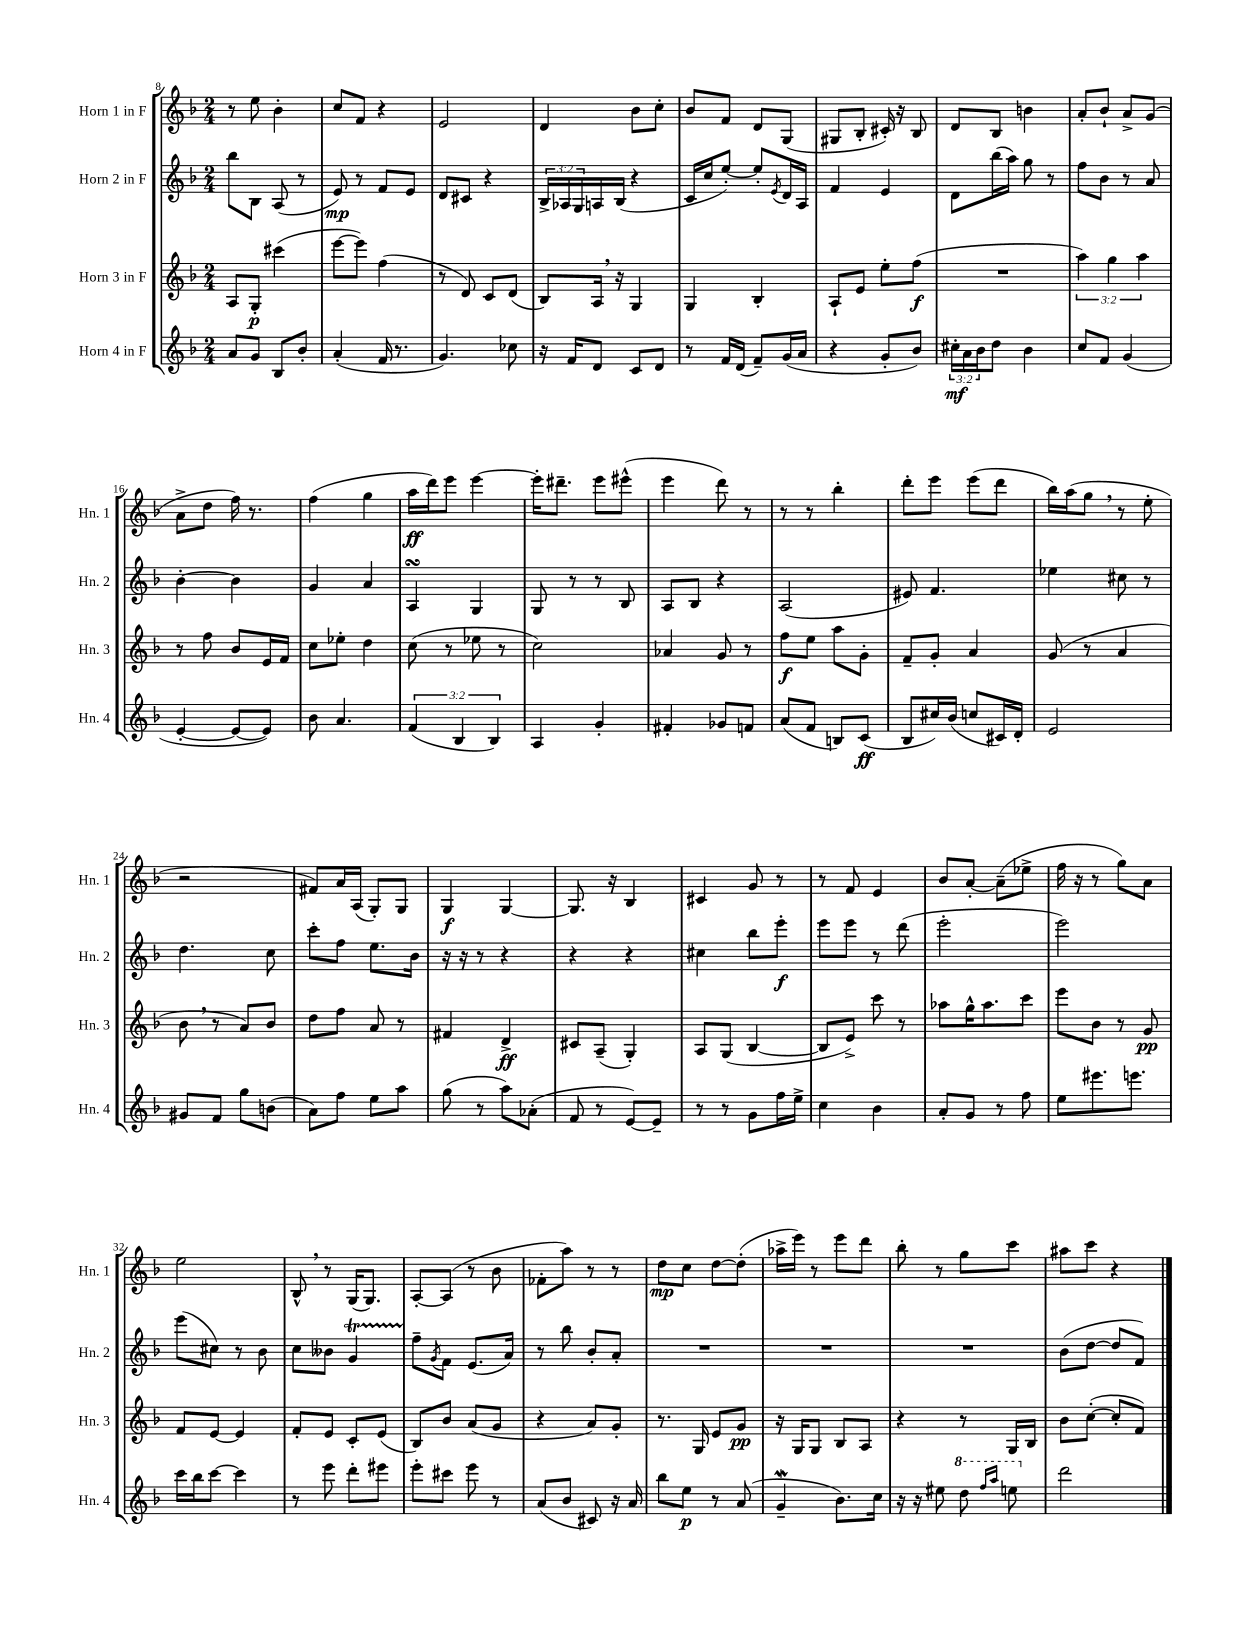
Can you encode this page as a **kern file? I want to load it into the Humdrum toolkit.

**kern	**kern	**kern	**kern
*staff4	*staff3	*staff2	*staff1
*clefG2	*clefG2	*clefG2	*clefG2
*k[b-]	*k[b-]	*k[b-]	*k[b-]
*M2/4	*M2/4	*M2/4	*M2/4
8a	8A	8bb-	8r
8g	8G'	8B-	8ee
8B-	(4ccc#	(8A	4b-'
8b-'	.	8r	.
=	=	=	=
(4a'	[8eee	8e)	8cc
.	8eee])	8r	8f
16f	(4ff	8f	4r
8.r	.	.	.
.	.	8e	.
=	=	=	=
4.g)	8r	8d	2e
.	8d)	8c#	.
.	8c	4r	.
8cc-	(8d	.	.
=	=	=	=
16r	8B-)	24B-^	4d
.	.	24A-	.
16f	.	.	.
.	.	24G	.
8d	16A	16A	.
.	16r	(16B-	.
8c	4G	4r	8b-
8d	.	.	8cc'
=	=	=	=
8r	4G	16c	8b-
.	.	16cc	.
16f	.	[8ee')	8f
(16d	.	.	.
8f~)	4B-'	8ee']	8d
.	.	8qe	.
(16g	.	16d	(8G
16a	.	16A	.
=	=	=	=
4r	8A`	4f	8G#
.	8e	.	8B-'
8g'	8ee'	4e	16c#')
.	.	.	16r
8b-)	(8ff	.	8B-
=	=	=	=
24cc#'	2r	8d	8d
24a	.	.	.
24b-	.	.	.
8dd	.	(16bb-	8B-
.	.	16aa)	.
4b-	.	8gg	4b
.	.	8r	.
=	=	=	=
8cc	6aa)	8ff	8a'
8f	.	8b-	8b-`
.	6gg	.	.
(4g	.	8r	8a^
.	6aa	.	.
.	.	8a	(8g
=	=	=	=
[4e'	8r	[4b-'	8a^
.	8ff	.	8dd
8e_	8b-	4b-]	16ff)
.	.	.	8.r
8e])	16e	.	.
.	16f	.	.
=	=	=	=
8b-	8cc	4g	(4ff
4.a	8ee-'	.	.
.	4dd	4a	4gg
=	=	=	=
(6f	(8cc	4A	16aa
.	.	.	16ddd)
.	8r	.	8eee
6B-	.	.	.
.	8ee-	4G	[4eee
6B-)	.	.	.
.	8r	.	.
=	=	=	=
4A	2cc)	8G	16eee']
.	.	.	8.ddd#~
.	.	8r	.
4g'	.	8r	8eee
.	.	8B-	(8eee#^^
=	=	=	=
4f#'	4a-	8A	4eee
.	.	8B-	.
8g-	8g	4r	8ddd)
8f	8r	.	8r
=	=	=	=
(8a	8ff	(2A	8r
8f	8ee	.	8r
8B)	8aa	.	4bb-'
(8c	8g'	.	.
=	=	=	=
8B-	8f~	8e#)	8ddd'
16cc#)	8g'	4.f	8eee
(16b-	.	.	.
8cc	4a	.	(8eee
16c#)	.	.	8ddd
16d'	.	.	.
=	=	=	=
2e	(8g	4ee-	16bb-)
.	.	.	(16aa
.	8r	.	8gg
.	4a	8cc#	8r
.	.	8r	8ee'
=	=	=	=
8g#	8b-	4.dd	2r
8f	8r	.	.
8gg	8a)	.	.
(8b	8b-	8cc	.
=	=	=	=
8a)	8dd	8ccc'	8f#)
8ff	8ff	8ff	16a
.	.	.	(16A
8ee	8a	8.ee	8G')
8aa	8r	.	8G
.	.	16b-	.
=	=	=	=
(8gg	4f#	16r	4G
.	.	16r	.
8r	.	8r	.
8aa)	4d^	4r	[4G
(8a-'	.	.	.
=	=	=	=
8f	8c#	4r	8.G]
8r	(8A~	.	.
.	.	.	16r
[8e)	4G')	4r	4B-
8e~]	.	.	.
=	=	=	=
8r	8A	4cc#	4c#
8r	(8G	.	.
8g	[4B-	8bb-	8g
16ff	.	8eee'	8r
16ee^	.	.	.
=	=	=	=
4cc	8B-]	8eee	8r
.	8e^)	8eee	8f
4b-	8ccc	8r	4e
.	8r	(8ddd	.
=	=	=	=
8a'	8aa-	2eee'	8b-
8g	16gg^^	.	[8a'
.	8.aa-	.	.
8r	.	.	(8a~]
8ff	8ccc	.	8ee-^
=	=	=	=
8ee	8eee	2eee)	16ff
.	.	.	16r
8.eee#	8b-	.	8r
.	8r	.	8gg)
8.eee	.	.	.
.	8g	.	8a
=	=	=	=
16ccc	8f	(8eee	2ee
16bb-	.	.	.
[8ccc	[8e	8cc#)	.
4ccc]	4e]	8r	.
.	.	8b-	.
=	=	=	=
8r	8f'	8cc	8B-^^
8eee	8e	8b--	8r
8ddd'	8c'	4g	(16G
.	.	.	8.G)
8eee#	(8e	.	.
=	=	=	=
8eee'	8B-)	8ff~	[8A'
.	.	8qg	.
8ccc#	8b-	8f	(8A]
8eee	(8a	(8.e	8r
8r	8g	.	8b-
.	.	16a)	.
=	=	=	=
(8a	4r	8r	8f-'
8b-	.	8bb-	8aa)
8c#)	8a)	8b-'	8r
16r	8g'	8a'	8r
16a	.	.	.
=	=	=	=
8bb-	8.r	2r	8dd
8ee	.	.	8cc
.	16G	.	.
8r	8e	.	[8dd
(8a	8g	.	(8dd']
=	=	=	=
4g~	16r	2r	16aa-^
.	16G	.	16eee)
.	8G	.	8r
8.b-)	8B-	.	8eee
.	8A	.	8ddd
16cc	.	.	.
=	=	=	=
16r	4r	2r	8bb-'
16r	.	.	.
8ee#	.	.	8r
8ddd	8r	.	8gg
16qqfff	.	.	.
16qqaaa	.	.	.
8eee	16G	.	8ccc
.	16B-	.	.
=	=	=	=
2ddd	8b-	(8b-	8aa#
.	([8cc'	[8dd	8ccc
.	8cc']	8dd]	4r
.	8f)	8f)	.
==	==	==	==
*-	*-	*-	*-
